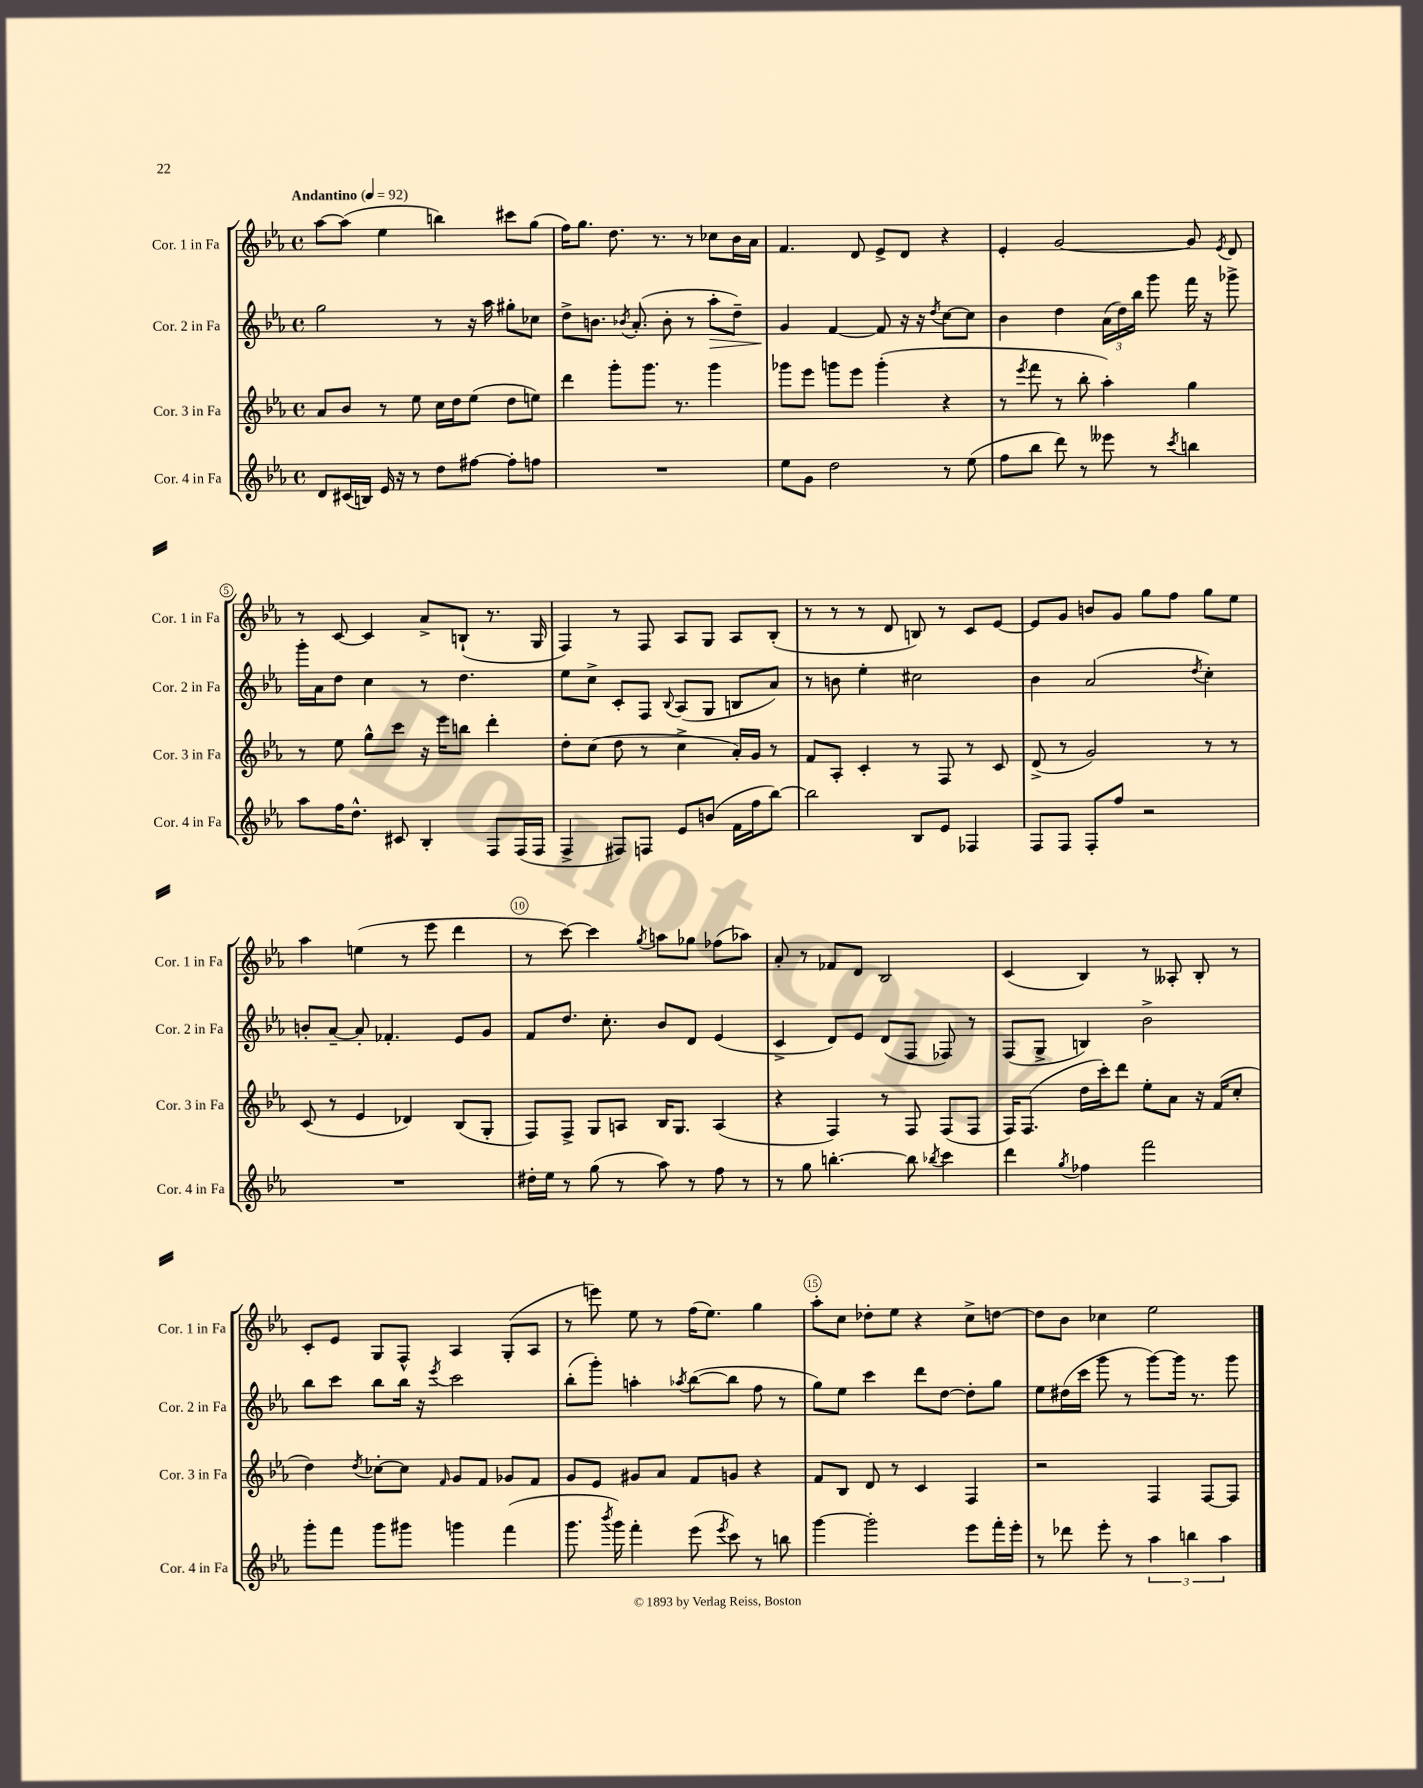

**kern	**kern	**kern	**kern
*staff4	*staff3	*staff2	*staff1
*clefG2	*clefG2	*clefG2	*clefG2
*k[b-e-a-]	*k[b-e-a-]	*k[b-e-a-]	*k[b-e-a-]
*M4/4	*M4/4	*M4/4	*M4/4
*met(c)	*met(c)	*met(c)	*met(c)
*MM92	*MM92	*MM92	*MM92
8d	8a-	2gg	[8aa-
(16c#	8b-	.	(8aa-]
16B)	.	.	.
16e-	8r	.	4ee-
16r	.	.	.
8r	8ee-	.	.
8dd	16cc	8r	4bb)
.	16dd	.	.
[8ff#	(8ee-	16r	.
.	.	16aa-	.
8ff#']	8dd	8gg#'	8ccc#
8ff	8ee)	8cc-	(8gg
=	=	=	=
1r	4ddd	8dd^	16ff)
.	.	.	8.gg
.	.	8.b	.
.	8ggg'	.	8.dd
.	.	8qb-	.
.	.	(8.a-'	.
.	8.ggg	.	.
.	.	.	8.r
.	.	8b-'	.
.	8.r	.	.
.	.	8r	8r
.	4ggg	8aa-'	8cc-
.	.	8dd~)	16b-
.	.	.	16a-
=	=	=	=
8ee-	8ggg-	4g	4.f
8g	8eee-	.	.
2dd	8ggg	[4f	.
.	8eee-	.	8d
.	(4ggg'	8f]	8e-^
.	.	16r	8d
.	.	16r	.
.	.	8qdd	.
8r	4r	[8cc	4r
(8ee-	.	8cc]	.
=	=	=	=
8ff	8r	4b-	4e-'
.	8qeee-	.	.
8bb-	8fff	.	.
8ddd)	8r	4dd	[2g
8r	8bb-'	.	.
8eee--	4aa-')	(24a-	.
.	.	24dd)	.
.	.	24bb-	.
8r	.	8ggg	.
8qccc	.	.	.
4bb	4gg	16fff	8g]
.	.	16r	.
.	.	.	8qe-
.	.	8ggg-^	8d
=	=	=	=
8aa-	8r	16ggg'	8r
.	.	16a-	.
16ff	8ee-	8dd	[8c
8.dd^^	.	.	.
.	8gg^^	4cc	4c]
8c#	8ccc	.	.
4B-'	16r	8r	8a-^
.	16eee-	.	.
.	8bb	4.dd	(8B`
8F	4ddd'	.	8.r
(16F	.	.	.
16F	.	.	16G
=	=	=	=
4F^	8dd'	8ee-	4F)
.	(8cc	8cc^	.
8F#)	8dd	8c'	8r
8F	8r	8F	8F
.	.	8qqB-	.
8e-	4cc^	(8A-	8A-
(8b	.	8G	8G
16f	16a-')	8B	8A-
16ff	16g	.	.
[8bb-)	8r	8a-)	(8B-'
=	=	=	=
2bb-]	8f	8r	8r
.	8A-'	8b	8r
.	4c'	4ee-'	8r
.	.	.	8d
8B-	8r	2cc#	8B)
8e-	8F	.	8r
4F-	8r	.	8c
.	8c	.	[8e-
=	=	=	=
8F	(8d^	4b-	8e-]
8F	8r	.	8g
8F'	2g)	(2a-	8b
8ff	.	.	8g
2r	.	.	8gg
.	.	.	8ff
.	.	8qdd	.
.	8r	4cc')	8gg
.	8r	.	8ee-
=	=	=	=
1r	(8c	8b'	4aa-
.	8r	[8a-~	.
.	4e-	8a-']	(4ee
.	.	4.f-'	.
.	4d-)	.	8r
.	.	.	8eee-
.	(8B-	8e-	4ddd
.	8G'	8g	.
=	=	=	=
16dd#'	8F)	8f	8r
16ee-	.	.	.
8r	8F^	8.dd	[8ccc)
(8gg	8G	.	4ccc]
.	.	8.cc'	.
8r	8A	.	.
.	.	.	8qgg
8aa-)	16B-	8b-	8aa
.	8.G	.	.
8r	.	8d	8gg-
8ff	(4A	(4e-	(8ff-
8r	.	.	8aa-)
=	=	=	=
8r	4r	4c^	8a-'
8gg	.	.	8r
[4.bb'	4F)	8d)	8f-
.	.	8e-	8d
.	8r	(8d	2B-
8bb]	8F	8F	.
8qbb-	.	.	.
4ccc	(8F	8F-)	.
.	8F	8r	.
=	=	=	=
4ddd	16F)	(8F	(4c
.	(8.F	.	.
.	.	8G^	.
8qgg	.	.	.
4ff-	16dd	4B)	4B-)
.	16ccc')	.	.
.	8ddd	.	.
2fff	8ee-'	2b-^	8r
.	8a-	.	8A--'
.	16r	.	8B-'
.	(16f	.	.
.	8cc'	.	8r
=	=	=	=
8ggg'	4dd)	8bb-	8c'
8fff	.	8ccc	8e-
.	8qdd	.	.
8ggg	[8cc-'	8bb-	8G
8ggg#	8cc-]	16bb-	8F^^
.	.	16r	.
.	16qqf	8qeee-	.
4ggg	8g	2ccc	4A-
.	8f	.	.
(4fff	8g-	.	(8G'
.	8f	.	8A-
=	=	=	=
8.ggg	8g	(8bb-'	8r
.	8e-	8ggg')	8eee)
8qbbb-	.	.	.
16ggg)	.	.	.
4fff'	8g#	4aa'	8ee-
.	8a-	.	8r
.	.	8qaa-	.
(8eee-	8f	([8bb-	(16ff
.	.	.	8.ee-)
8qeee-	.	.	.
8ccc)	8g	8bb-]	.
8r	4r	8ff	4gg
8bb	.	8r	.
=	=	=	=
[4ggg	8f	8gg)	8aa-'
.	8B-	8ee-	8cc
2ggg']	8d	4ccc	8dd-'
.	8r	.	8ee-
.	4c	8ddd	4r
.	.	[8dd	.
8eee-	4F	8dd']	8cc^
16fff'	.	8gg	[8dd
16eee-'	.	.	.
=	=	=	=
8r	2r	8ee-	8dd]
8ddd-	.	(16dd#	8b-
.	.	16ccc	.
8eee-'	.	8ggg	4cc-
8r	.	8r	.
6aa-	4F	[8ggg)	2ee-
.	.	16ggg]	.
6bb	.	.	.
.	.	8.r	.
.	[8F	.	.
6aa-	.	.	.
.	8F]	8ggg	.
==	==	==	==
*-	*-	*-	*-
